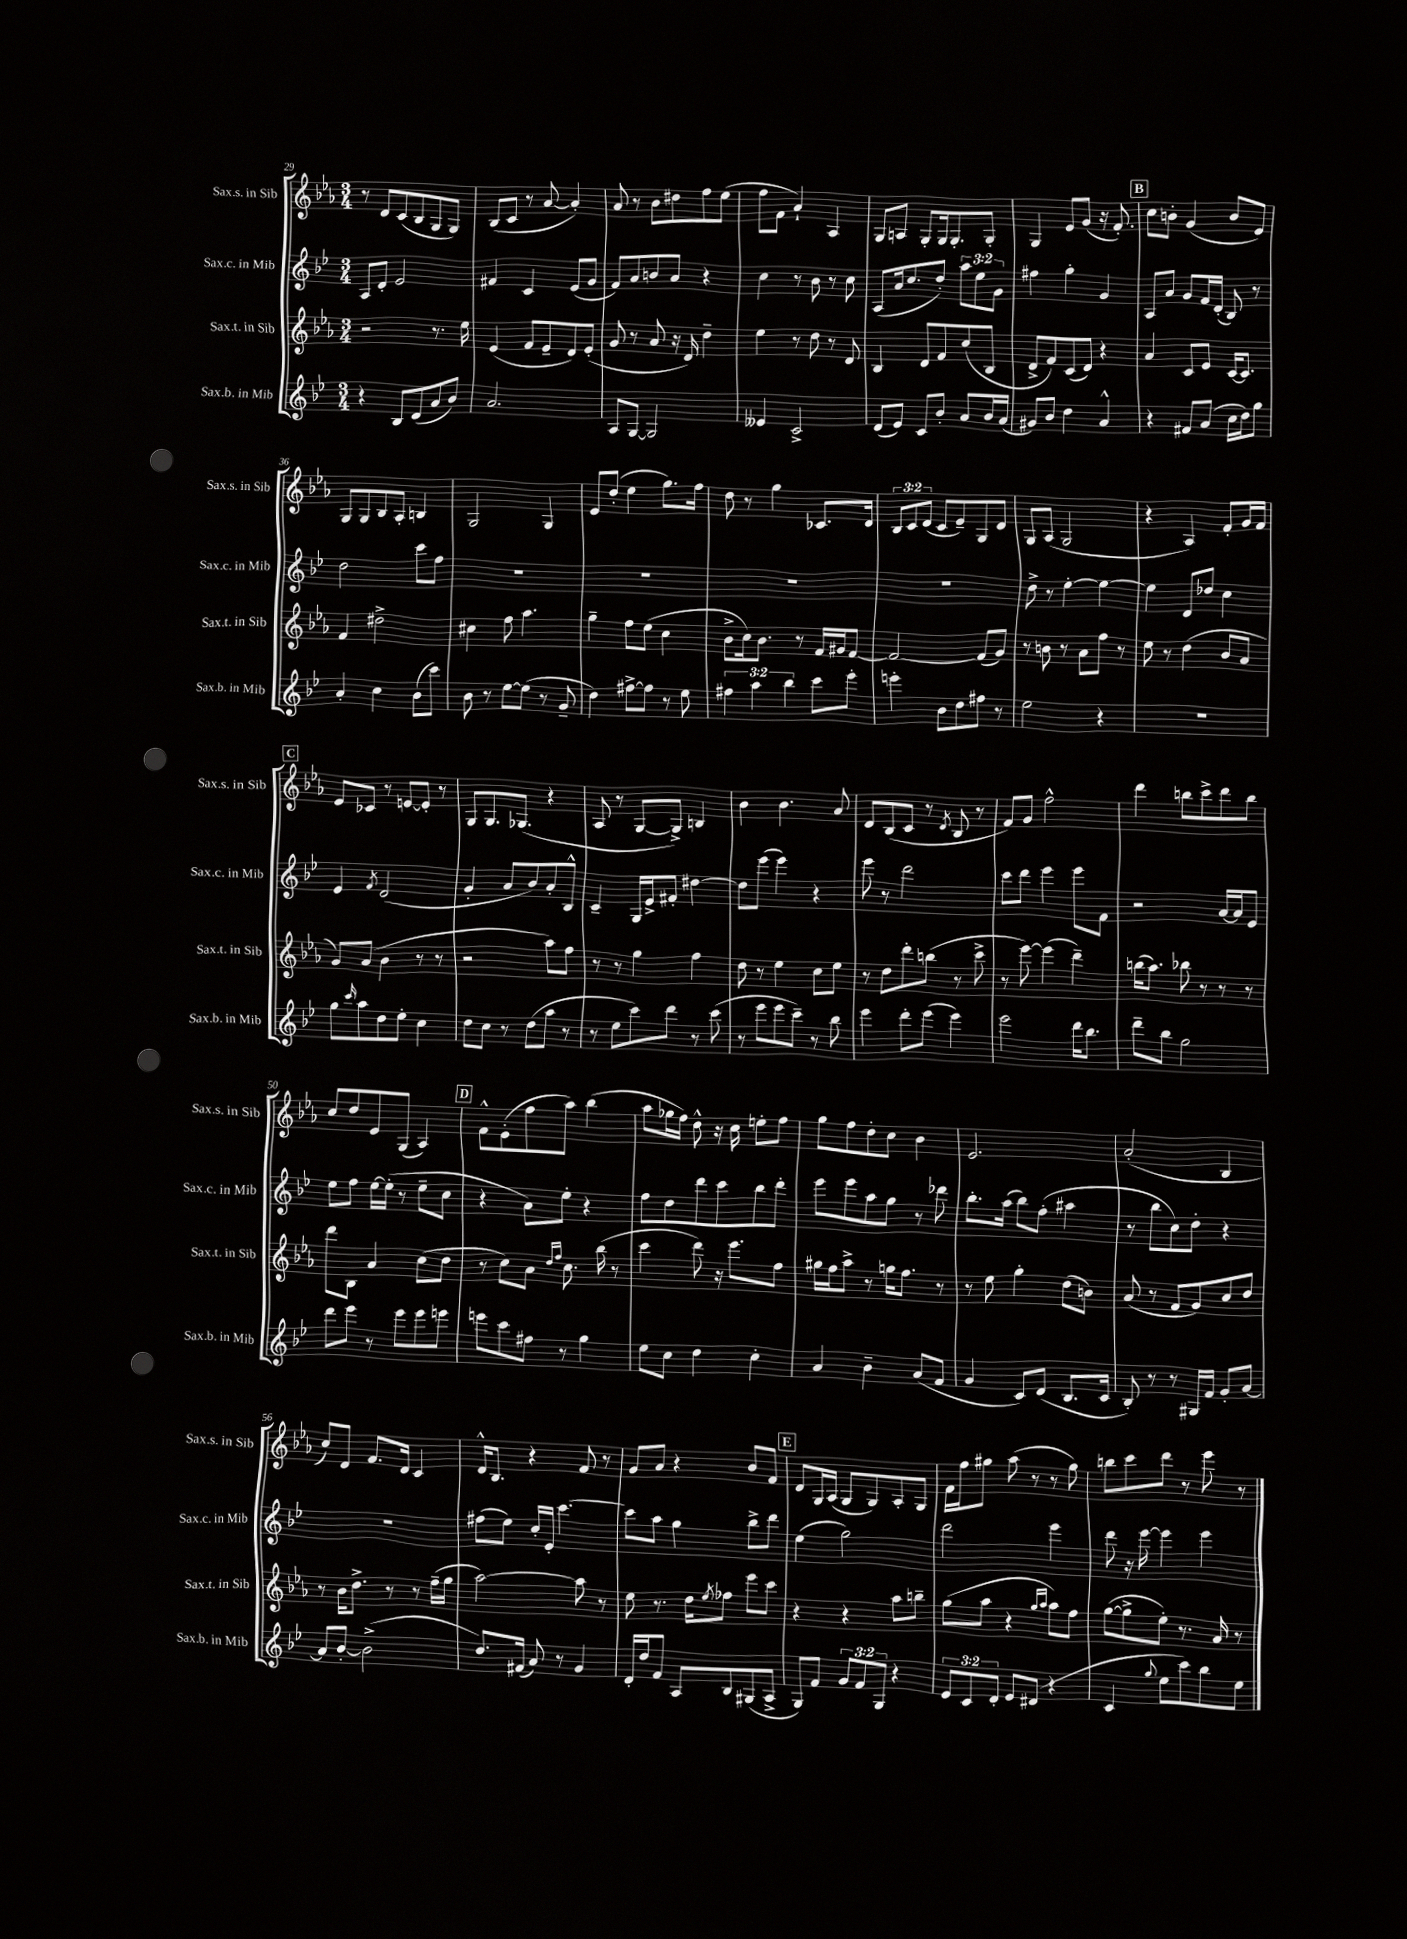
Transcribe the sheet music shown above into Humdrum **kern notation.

**kern	**kern	**kern	**kern
*staff4	*staff3	*staff2	*staff1
*clefG2	*clefG2	*clefG2	*clefG2
*k[b-e-]	*k[b-e-a-]	*k[b-e-]	*k[b-e-a-]
*M3/4	*M3/4	*M3/4	*M3/4
4r	2r	8A	8r
.	.	8d'	8d
8B-	.	2e-	(8c
(8d	.	.	8B-
8a	8.r	.	8G
8b-)	.	.	8G)
.	16ee-	.	.
=	=	=	=
2.a	(4e-	4f#	(8B-
.	.	.	8c
.	8f	4c	8r
.	8e-~	.	[8a-
.	8d)	(8e-	4a-'])
.	(8e-'	8g	.
=	=	=	=
8A	8g	8f)	8a-
[8G	8r	8a	8r
2G]	8a-	8b	8b-
.	16r	8a	8dd#
.	16d)	.	.
.	4dd~	4r	8ff
.	.	.	(8ee-
=	=	=	=
4e--	4ee-	4cc	8ff
.	.	.	8f
2c^	8r	8r	4a-`)
.	8dd	8b-	.
.	8r	8r	4A-
.	8d	8cc	.
=	=	=	=
(8d	4B-	(8A	8G
8e-)	.	16a	8A
.	.	8.cc	.
8c	8d	.	8G'
8b-'	8f	8dd')	16G
.	.	.	8.G'
8a	(8cc	12aa	.
.	.	12ee-	.
16b-	8B-	.	8G'
.	.	12g	.
(16a	.	.	.
=	=	=	=
8g#)	8d^	4ff#	4G
8b-	8f)	.	.
4dd	(8c	4gg'	8e-
.	8d)	.	(8g
4a^^	4r	4g	16r
.	.	.	8.f')
=	=	=	=
4r	4a-	8A	8cc
.	.	8a	8b'
8f#	8c	8g	(4g
(8a	8e-	16f	.
.	.	(16d'	.
16cc	[16c	8B-)	8b
16dd)	8.c]	.	.
8gg	.	8r	8e-)
=	=	=	=
4a'	4f	2dd	8G
.	.	.	8G
4cc	2dd#^	.	8B-
.	.	.	8A-'
(8b-	.	8ccc	4B
8ccc)	.	8ff	.
=	=	=	=
8b-	4cc#	2.r	2G
8r	.	.	.
[8ee-	8ff	.	.
(8ee-]	4.aa-	.	.
8r	.	.	4G
8g~	.	.	.
=	=	=	=
4dd)	4gg~	2.r	8e-
.	.	.	(8dd'
[8ff#^	8ff	.	4ee-
8ff#]	(8ee-	.	.
8r	4cc	.	8.gg)
8ee-	.	.	.
.	.	.	16ff
=	=	=	=
6ff#	8b-^	2.r	8dd
.	16cc)	.	8r
6aa	.	.	.
.	8.b-	.	.
.	.	.	4gg
6bb-	.	.	.
.	8r	.	.
8ccc	16f	.	8.c-
.	16g#	.	.
8eee-'	[8f	.	.
.	.	.	16d
=	=	=	=
4eee'	2f_	2.r	12B-
.	.	.	12c
.	.	.	(12d
8b-	.	.	8c
8dd	.	.	8e-~)
8ff#	(8f]	.	8G
8r	8g)	.	8d
=	=	=	=
2ee-	8r	8dd^	8G
.	8b	8r	(8A-
.	8r	[4ee-'	2G
.	8a-	.	.
4r	8ff	4ee-_	.
.	8r	.	.
=	=	=	=
2.r	8ee-	4ee-]	4r
.	8r	.	.
.	(4dd	8d	4A-)
.	.	8dd-	.
.	8b-	4cc	8f'
.	8a-	.	16g
.	.	.	16f
=	=	=	=
8gg	8g)	4e-	8e-
16qqccc	.	.	.
8aa	(8a-	.	8c-
.	.	8qf	.
8dd	4b-	(2d	8r
8ee-'	.	.	[8e
4cc	8r	.	8e']
.	8r	.	8r
=	=	=	=
8dd	2r	4g'	8G
8cc	.	.	8.G
8r	.	8a	.
.	.	.	(8.G-
(8dd	.	8b-)	.
8aa	8aa-)	8a'	4r
8r	8ff	8B-^^	.
=	=	=	=
8r	8r	4c~	8A-
8ee-	8r	.	8r
8ccc)	4gg	16G	[8G
.	.	16e-^	.
8ddd	.	8f#'	8G^])
8r	4ff	[4dd#	4B
(8ccc	.	.	.
=	=	=	=
8r	8dd	8dd#]	4b-
8eee-	8r	(8eee-	.
8eee-	4ee-	4eee-)	4.b-
8ccc~)	.	.	.
8r	8cc	4r	.
8bb-	8ee-	.	8a-
=	=	=	=
4eee-	8r	8eee-	8d
.	8dd	8r	(8B-
8ddd'	8ddd'	2ddd	8c
(8eee-	(8bb	.	8r
.	.	.	8qd
4eee-)	8r	.	8B-
.	8ccc^	.	8r
=	=	=	=
2eee-	8r	8ccc	8f)
.	[8eee-)	8ddd	8g
.	(4eee-]	4eee-	2ff^^
16ddd	4ddd~)	8eee-	.
8.bb-	.	.	.
.	.	8f	.
=	=	=	=
8ddd~	(16bb	2r	4ddd
.	8.aa-)	.	.
8bb-	.	.	.
2gg	8bb-	.	8bb
.	8r	.	8ccc^
.	8r	[16a	8ddd
.	.	16a]	.
.	8r	8e-	8bb
=	=	=	=
8ddd	8ddd	8ee-	8cc
8eee-	8B-	8ff	8dd
8r	4a-	[16ee-	8e-
.	.	(16ee-']	.
8eee-	.	8r	(8G
8eee-	(8cc	8ee-~	4A-)
8eee	8dd	8cc	.
=	=	=	=
8eee	8r	4r	8f^^
8ccc	8cc)	.	(8e-'
8ff#	8a-	8a)	8ff
.	16qqdd	.	.
.	16qqff	.	.
8r	8.cc	8ee-'	8aa-)
4gg	.	4r	(4bb-
.	(16bb-	.	.
.	8r	.	.
=	=	=	=
8ee-	4ccc	8ff	8aa-
8cc	.	8dd	16gg-
.	.	.	16ff)
4dd	8ddd)	8ddd	8dd^^
.	16r	8ccc	16r
.	8.eee-	.	16cc
4cc'	.	8bb-	8ee'
.	8ff	8ddd'	8ff
=	=	=	=
4a	16gg#	8eee-	8gg
.	16ff	.	.
.	8aa-^	8eee-	8ff
4b-~	8r	8aa	8dd'
.	16gg	8gg	8cc
.	8.ff	.	.
(8a	.	8r	4b-
8f	8r	8ddd-	.
=	=	=	=
4g	8r	8.bb-'	2.e-
.	8ee-	.	.
.	.	(16aa	.
8c)	4gg'	8bb-)	.
(8d	.	(8ff'	.
8.B-	(8dd	4aa#	.
.	8b)	.	.
16c	.	.	.
=	=	=	=
8B-')	(8a-	8r	(2a-'
8r	8r	8bb-	.
8r	8f	8cc)	.
16G#	8g)	8dd'	.
16f	.	.	.
8g'	8cc	4r	4B-
[8a	8dd	.	.
=	=	=	=
8a]	8r	2.r	8cc)
[8b-'	16b-	.	8d
.	8.dd^	.	.
(2b-^]	.	.	8.f
.	8r	.	.
.	.	.	16d
.	8r	.	4c
.	(16ff~	.	.
.	16gg	.	.
=	=	=	=
8.dd)	[2aa-)	(8ff#	16d^^
.	.	.	8.B-
.	.	8ee-)	.
(16f#	.	.	.
8a)	.	16cc'	4r
.	.	16e-'	.
8r	.	[4.ccc	.
4g	8aa-]	.	8f
.	8r	.	8r
=	=	=	=
16d'	8ee-	8ccc]	8g
16dd	.	.	.
8f	8.r	8aa	8a-
8A	.	4gg	4r
.	16dd	.	.
.	8qee-	.	.
8B-	8ff-	.	.
(8G#	8eee-	8bb-^	8b-
8A^	8ccc	8ddd	8f
=	=	=	=
8G)	4r	(4ee-	8d
8f	.	.	16G
.	.	.	(16A-
12g	4r	2gg)	8G
12f	.	.	.
.	.	.	8G)
12G	.	.	.
4r	8aa-	.	8A-'
.	8bb~	.	8G
=	=	=	=
12e-	(8gg	2ddd	16f
.	.	.	16ff
12c	.	.	.
.	8aa-	.	8gg#
12d'	.	.	.
8e-	4r	.	(8aa-
(8d#	.	.	8r
.	16qqgg	.	.
.	16qqaa-	.	.
4r	8aa-)	4eee-	8r
.	8ff	.	8gg#)
=	=	=	=
4c	([8gg	8ddd	8bb
.	8gg^]	16r	8ccc
.	.	[16eee-	.
8qqgg	.	.	.
8ee-	8ee-')	4eee-]	8ddd
8ccc)	8.r	.	8r
8bb-	.	4eee-	8eee-
.	16a-	.	.
8ee-	8r	.	8r
==	==	==	==
*-	*-	*-	*-
